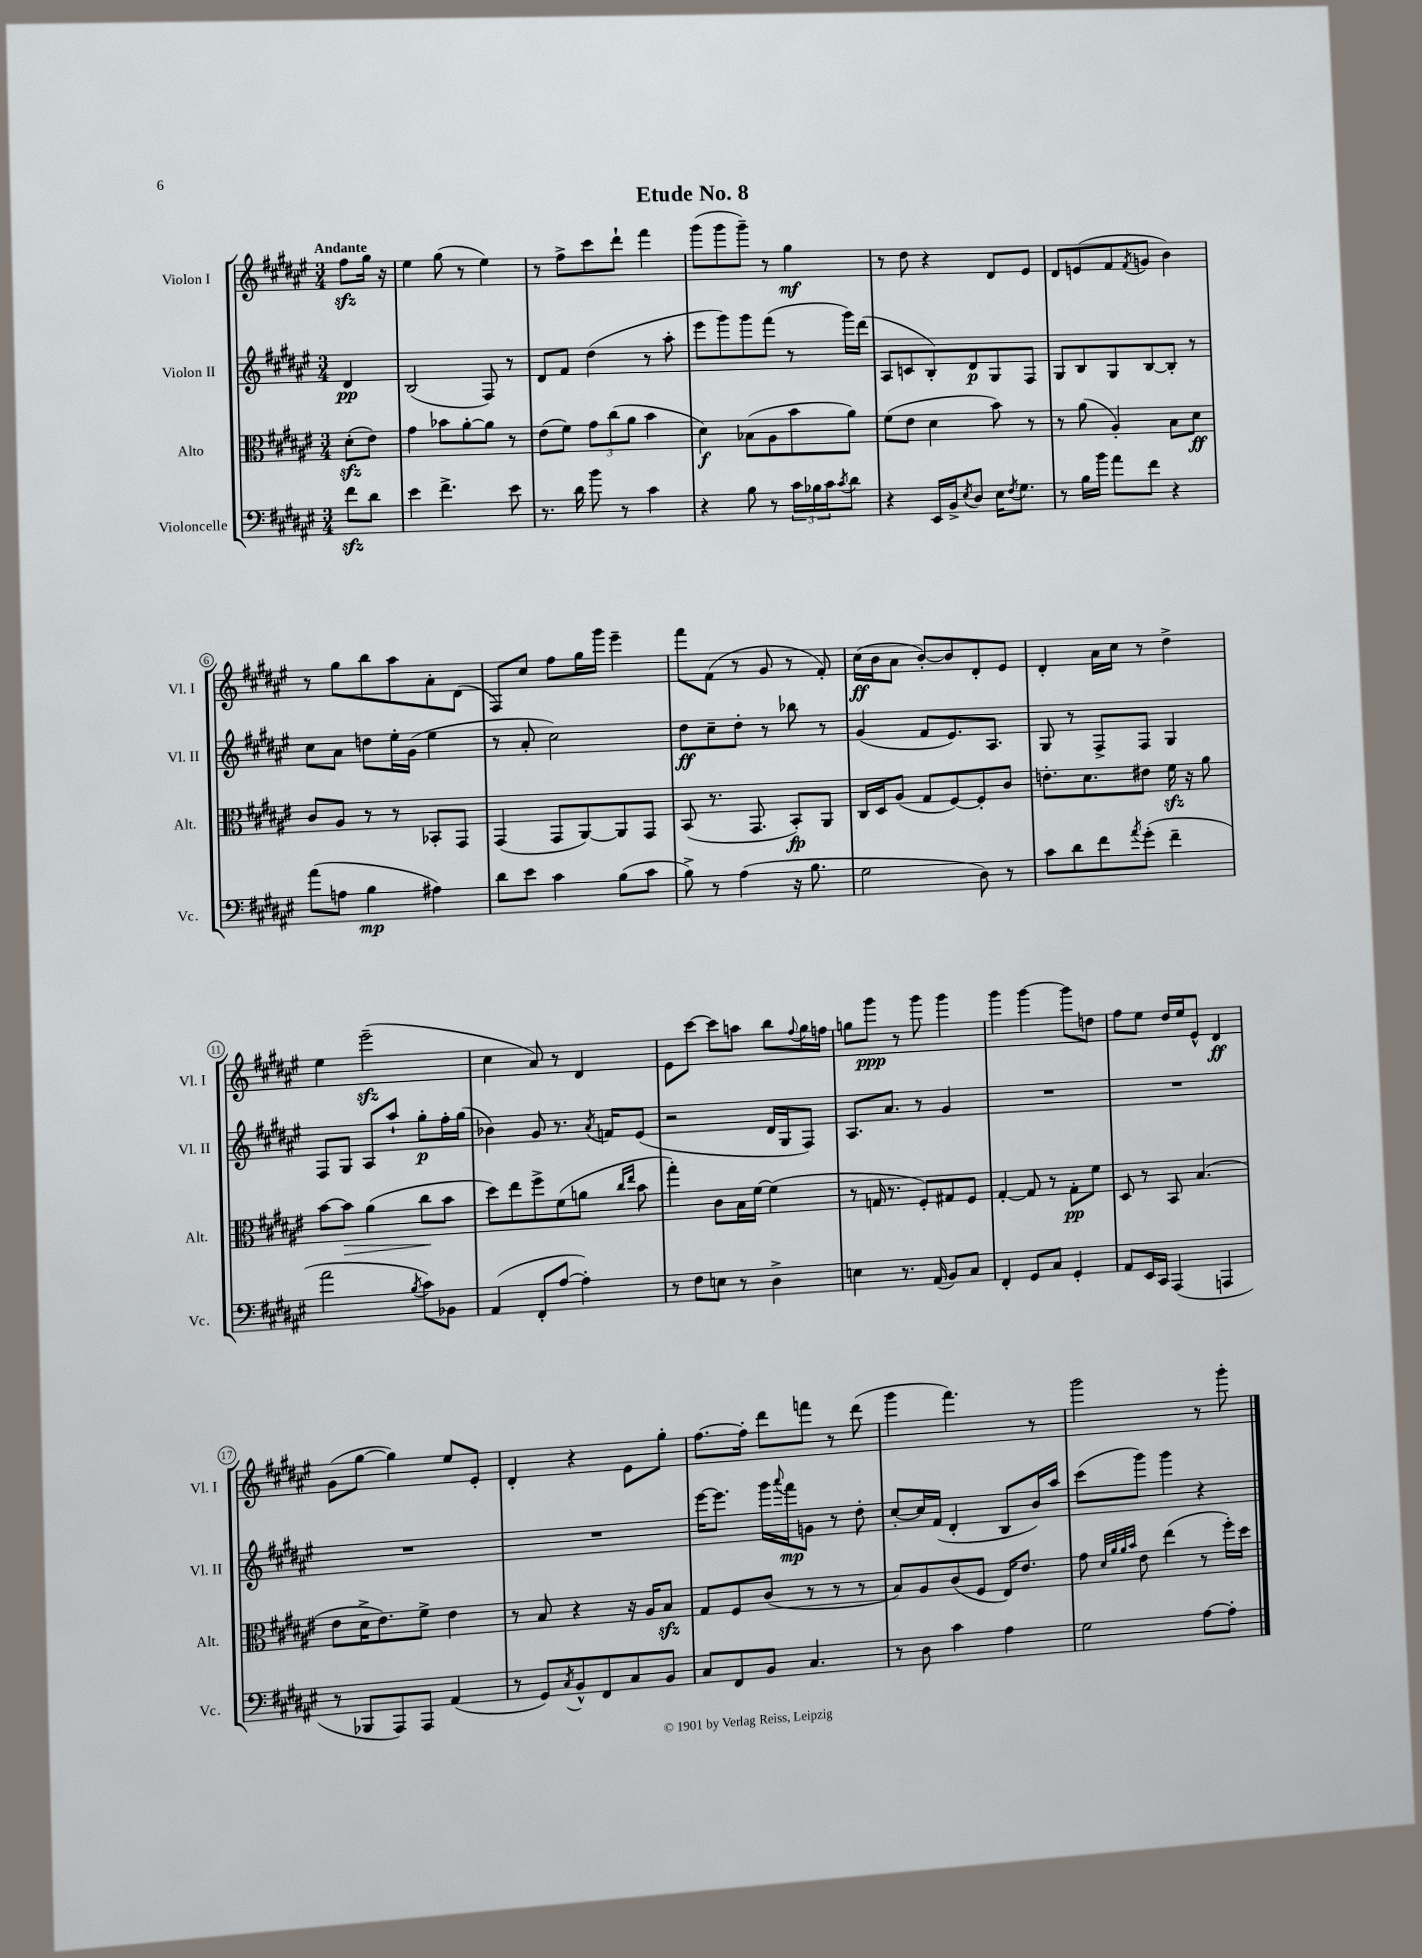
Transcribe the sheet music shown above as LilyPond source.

\header { title = "Etude No. 8" }
<<
\new StaffGroup <<
\new Staff = "s0" \with { instrumentName = "Violon I" shortInstrumentName = "Vl. I" } {
    \clef treble \key fis \major \numericTimeSignature \time 3/4 \partial 4 \tempo "Andante"
    fis''8\sfz gis''16 r16 |
    eis''4 gis''8( r8 eis''4) |
    r8 fis''8-> cis'''8 dis'''8-! fis'''4 |
    gis'''8( gis'''8 gis'''8--) r8 gis''4\mf |
    r8 dis''8 r4 dis'8 eis'8 |
    dis'8 e'8( fis'8 \acciaccatura { fis'8 } g'8 b'4) |
    r8 gis''8 b''8 ais''8 ais'8-. dis'8( |
    fis8) cis''8 fis''8 gis''16 gis'''16 eis'''4-- |
    fis'''8 fis'8( r8 gis'8 r8 fis'8-.) |
    cis''16\ff( b'16 ais'8 b'8~-.) b'8 dis'8-. eis'8 |
    dis'4-. ais'16 cis''16 r8 dis''4-> |
    eis''4 eis'''2--\sfz( |
    cis''4 ais'8) r8 dis'4 |
    eis'8 cis'''8~ cis'''8 a''8 b''8 \appoggiatura { fis''8 } gis''16 f''16 |
    g''8 gis'''8\ppp r8 gis'''8 gis'''4 |
    gis'''4 gis'''4~ gis'''8 d''8 |
    fis''8 eis''8 dis''16 eis''16 eis'8-^ dis'4\ff |
    gis'8( gis''8~ gis''4) eis''8 eis'8-. |
    dis'4-. r4 eis'8 gis''8-. |
    fis''8.~ fis''16-. dis'''8 f'''8 r8 dis'''8( |
    gis'''4 fis'''4.) r8 |
    gis'''2 r8 gis'''8-. \bar "|." |
}
\new Staff = "s1" \with { instrumentName = "Violon II" shortInstrumentName = "Vl. II" } {
    \clef treble \key fis \major \numericTimeSignature \time 3/4 \partial 4
    dis'4\pp |
    b2( fis8) r8 |
    dis'8 fis'8 dis''4( r8 ais''8-. |
    eis'''8 gis'''8) gis'''8 fis'''8( r8 gis'''16) dis'''16( |
    ais8 c'8 b8-.) dis'8\p gis8 fis8 |
    gis8 b8 gis8 b8~ b8-. r8 |
    cis''8 ais'8 d''8 eis''16-. gis'16( eis''4 |
    r8 ais'8-. cis''2) |
    dis''8\ff cis''8-- dis''8-. r8 bes''8 r8 |
    gis'4( fis'8 eis'8.) ais8. |
    gis8 r8 fis8-> fis8 gis4 |
    fis8 gis8 ais8 ais''8-! gis''8-.\p fis''16-. gis''16( |
    bes'4) gis'8 r8. \acciaccatura { ais'8 } f'16 eis'8( |
    r2 dis'16 gis16 fis8) |
    ais8. ais'8. r8 gis'4 |
    R2. |
    R2. |
    R2. |
    R2. |
    eis'''16~ eis'''8. gis'''16 \appoggiatura { ais'''8 } fis'''16\mp g'8 r8 dis''8-. |
    cis''8~-. cis''16 fis'16( dis'4-. b8 b'16) ais''16 |
    cis'''8( gis'''8) gis'''4 r4 \bar "|." |
}
\new Staff = "s2" \with { instrumentName = "Alto" shortInstrumentName = "Alt." } {
    \clef alto \key fis \major \numericTimeSignature \time 3/4 \partial 4
    dis'8-.\sfz( eis'8) |
    gis'4 bes'8 ais'8~-. ais'8 r8 |
    eis'8( fis'8) \tuplet 3/2 { gis'8 cis''8( ais'8 } b'4 |
    dis'4\f) bes8( ais8 b'8 ais'8) |
    fis'8( eis'8 dis'4 b'8) r8 |
    r8 ais'8( ais4-.) b8 dis'8\ff |
    cis'8 ais8 r8 r8 bes,8-. gis,8 |
    gis,4( gis,8 ais,8~) ais,8 gis,8 |
    b,8( r8. gis,8. b,8-.\fp) ais,8 |
    cis16 dis16 ais8( gis8 fis8~) fis8-. cis'8 |
    e'8.-. dis'8. eis'8 fis'16\sfz r16 ais'8 |
    b'8~ b'8\> ais'4( cis''8\! b'8 |
    dis''8) eis''8 fis''8-> fis'8( a'8 \grace { cis''16 eis''16 } b'8 |
    gis''4-.) cis'8 b16 fis'16~ fis'4( |
    r8 g16 r8. fis8-.) gis8 fis8 |
    gis4~-. gis8 r8 gis8-.\pp fis'8 |
    dis8 r8 b,8 b4.( |
    eis'8 dis'16-> eis'8.) fis'8-> eis'4 |
    r8 b8 r4 r16 ais16 b8\sfz |
    gis8 fis8 cis'8( r8 r8 r8 |
    b8) ais8 cis'8( fis8 eis16) eis'8. |
    gis'8 \grace { dis'32 ais'32 ais'32 b'32 } eis'8 eis''4( r8 fis''16-.) dis''16 \bar "|." |
}
\new Staff = "s3" \with { instrumentName = "Violoncelle" shortInstrumentName = "Vc." } {
    \clef bass \key fis \major \numericTimeSignature \time 3/4 \partial 4
    fis'8\sfz dis'8 |
    eis'4 fis'4.-> eis'8 |
    r8. dis'16 b'8 r8 cis'4 |
    r4 b8 r8 \tuplet 3/2 { cis'16 bes16 cis'16 } \acciaccatura { cis'8 } dis'8 |
    r4 eis,16 b,16-> \acciaccatura { eis8 } dis8 eis16 \acciaccatura { fis8 } gis8. |
    r8 b16 b'16 ais'8 fis'8 r4 |
    ais'8( a8 b4\mp ais4) |
    dis'8 eis'8 cis'4 b8( cis'8 |
    b8->) r8 ais4( r16 b8. |
    gis2 dis8) r8 |
    cis'8 dis'8 fis'8 \acciaccatura { ais'8 } gis'8-.( fis'4-- |
    ais'2 \acciaccatura { b8 } cis'8) bes,8 |
    ais,4( fis,8-. ais8~ ais4-.) |
    r8 fis8 e8 r8 dis4-> |
    e4 r8. ais,16( b,8) cis8 |
    fis,4-. gis,8 cis8 gis,4-. |
    ais,8 eis,16 cis,16 ais,,4( a,,4 |
    r8 bes,,8 ais,,8) ais,,8 ais,4( |
    r8 gis,8) \acciaccatura { cis8 } b,8-^ fis,8 cis8 b,8 |
    cis8 fis,8 b,8 cis4. |
    r8 dis8 cis'4 ais4 |
    gis2 ais8~ ais8-. \bar "|." |
}
>>
>>
\layout { \context { \Score \override BarNumber.stencil = #(make-stencil-circler 0.1 0.3 ly:text-interface::print) } }
